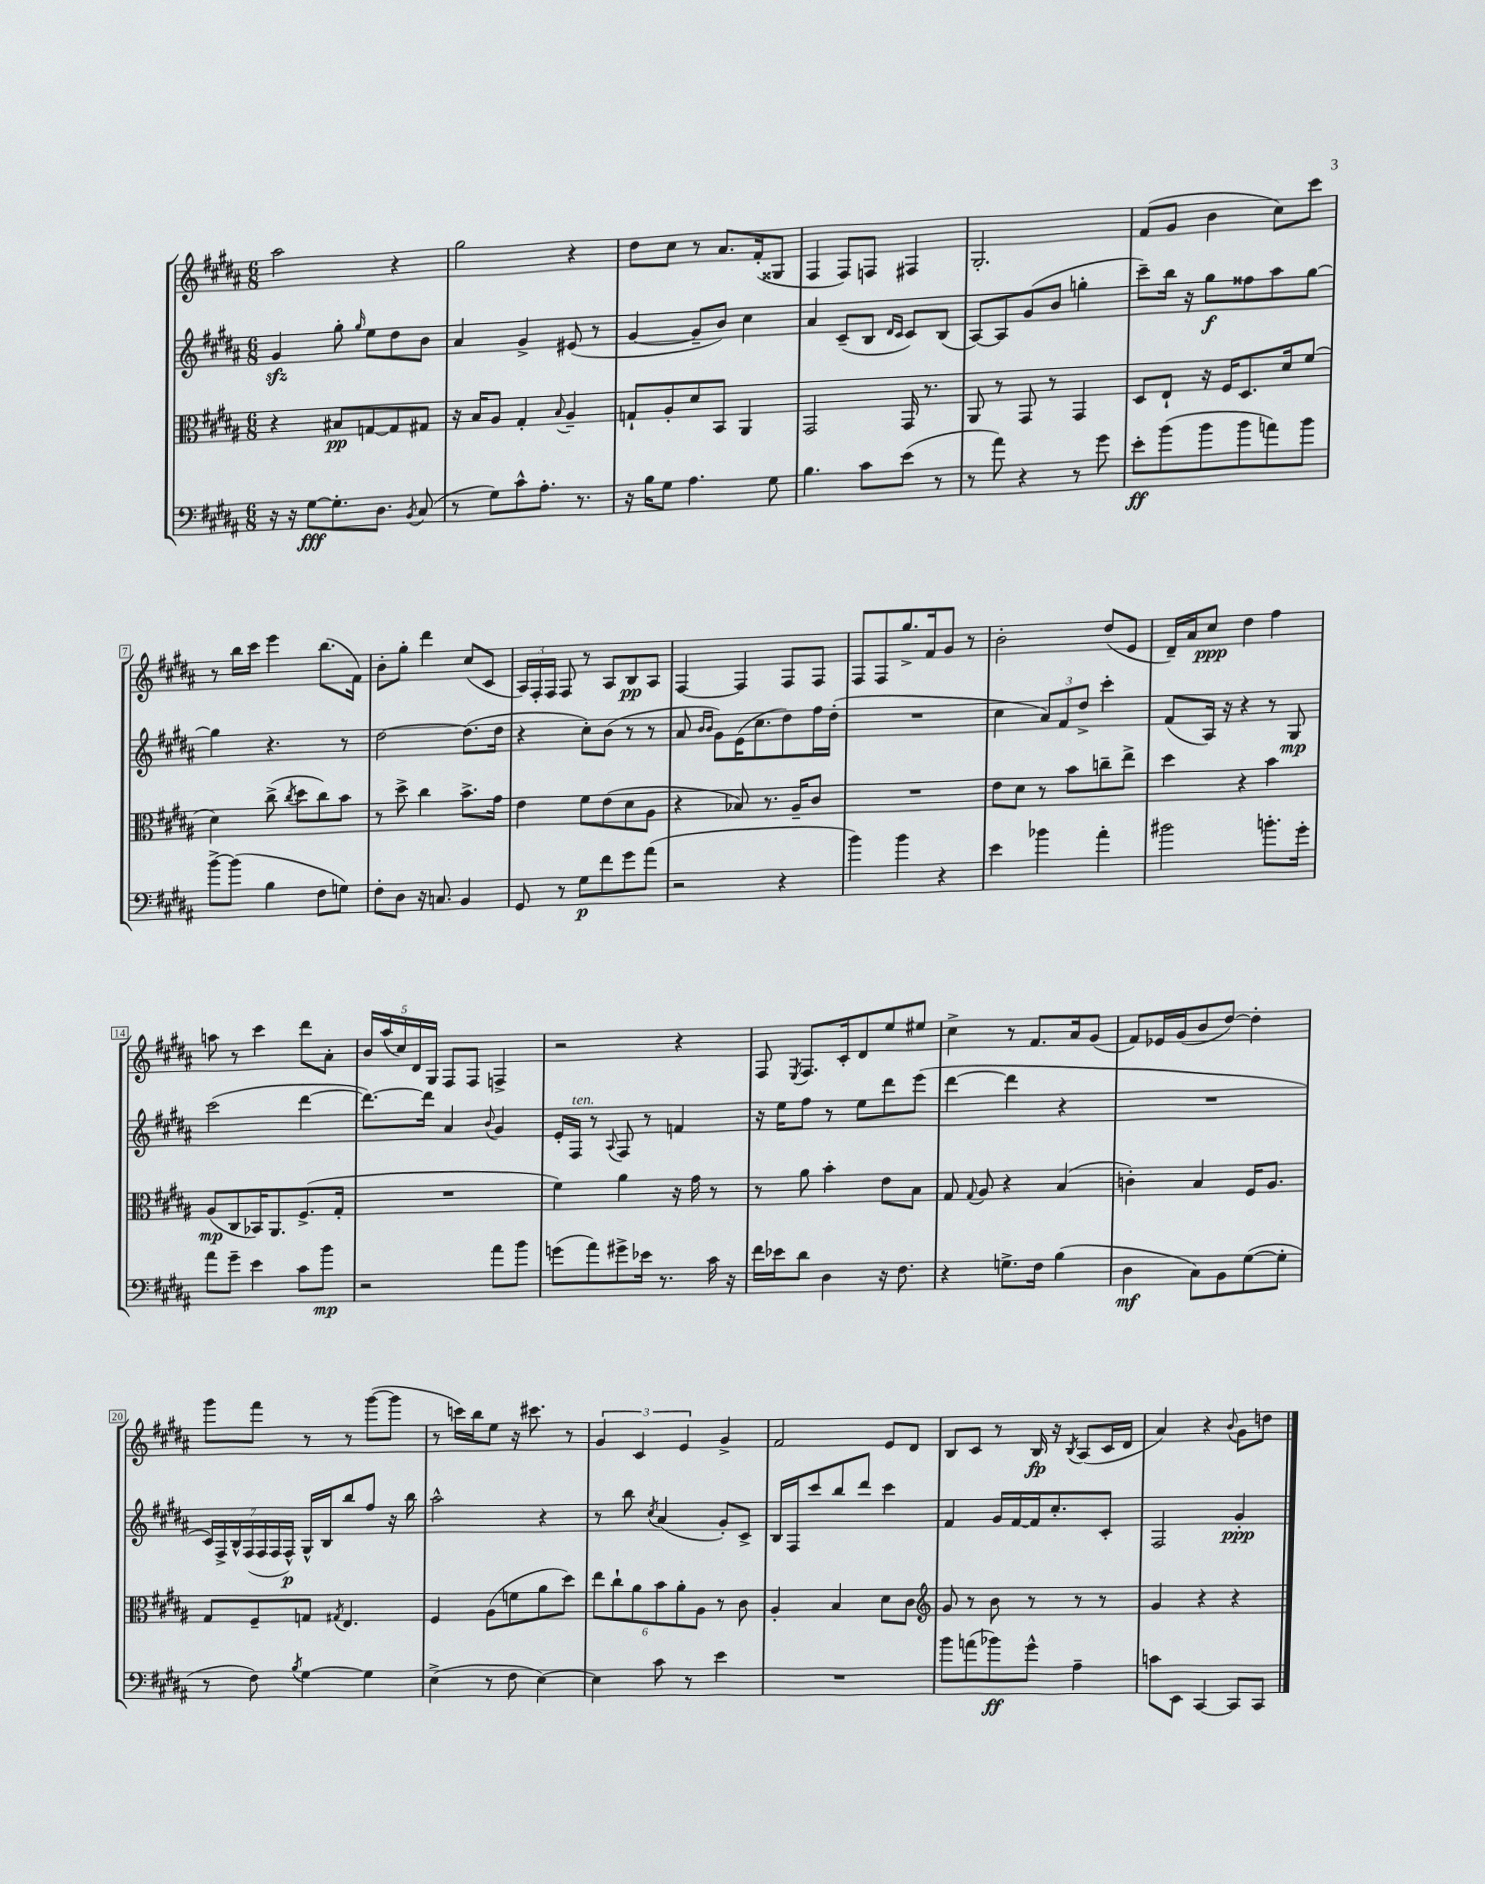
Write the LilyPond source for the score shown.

<<
\new StaffGroup <<
\new Staff = "s0" {
    \clef treble \key b \major \numericTimeSignature \time 6/8
    \autoBeamOff ais''2 r4 |
    gis''2 r4 |
    dis''8[ cis''8] r8 ais'8.[ fis'16-.( gisis8] |
    fis4 fis8[) f8] fis4 |
    gis2.-. |
    fis'8[( gis'8] b'4 cis''8[) cis'''8] |
    r8 b''16[ cis'''16] e'''4 b''8.[( fis'16]) |
    b'8[-. gis''8]-. dis'''4 cis''8[( cis'8] |
    \tuplet 3/2 { ais16[) fis16-. fis16] } fis8 r8 ais8[ b8\pp ais8] |
    fis4~ fis4 fis8[ fis8] |
    fis8[ fis8 gis''8.-> fis'16 gis'8] r8 |
    b'2-. dis''8[( e'8] |
    dis'16[--) ais'16 cis''8]\ppp dis''4 fis''4 |
    a''8 r8 cis'''4 dis'''8[ ais'8]-. |
    \tuplet 5/4 { b'16[ ais''16( cis''16) dis'16 gis16] } fis8[ fis8] f4-> |
    r2 r4 |
    fis8 \acciaccatura { e8 } fis8.[ cis'16-. dis'8 e''8 eis''8] |
    cis''4-> r8 fis'8.[ ais'16 gis'8]( |
    fis'8[) ees'16 gis'16( b'8 dis''8]~) dis''4-. |
    gis'''8[ fis'''8] r8 r8 gis'''8[~( gis'''8] |
    r8 c'''16[) b''16 e''8] r16 cis'''8. r8 |
    \tuplet 3/2 { gis'4 cis'4 e'4 } gis'4-> |
    fis'2 e'8[ dis'8] |
    b8[ cis'8] r8 b16\fp r16 \acciaccatura { b8 } ais8[( cis'16 dis'16] |
    ais'4) r4 \appoggiatura { b'8 } gis'8[ d''8] \bar "|." |
}
\new Staff = "s1" {
    \clef treble \key b \major \numericTimeSignature \time 6/8
    \autoBeamOff gis'4\sfz gis''8-. \grace { gis''16 } e''8[ dis''8 b'8] |
    ais'4 gis'4-> eis'8( r8 |
    gis'4~ gis'8[-- b'8]) cis''4 |
    ais'4 cis'8[--( b8] \grace { dis'16[ cis'16] } cis'8[) b8]( |
    ais8[~) ais8 gis'8( b'8] g''4-. |
    cis'''8[--) b''16] r16 gis''8[\f fisis''8 ais''8 gis''8]~ |
    gis''4 r4. r8 |
    dis''2~ dis''8.[( dis''16] |
    r4 cis''8[-.) b'8]( r8 r8 |
    ais'8 \grace { b'16[ b'16] } gis'8[) e'16( cis''8. dis''8) fis''16 dis''16]-.( |
    R2. |
    cis''4 \tuplet 3/2 { ais'8[) fis'8 dis''8]-> } cis'''4-. |
    fis'8[( ais16]) r16 r4 r8 gis8\mp |
    cis'''2( dis'''4~ |
    dis'''8.[~) dis'''16] ais'4 \appoggiatura { b'8 } gis'4 |
    e'16[-. fis16]^\markup { \italic "ten." } r8 \appoggiatura { ais8 } fis8 r8 f'4 |
    r16 e''16[ fis''8] r8 e''8[ dis'''8 e'''8]( |
    dis'''4~ dis'''4 r4 |
    R2. |
    \tuplet 7/4 { cis'16[) fis16-> b16-^ fis16( fis16 fis16 fis16]-^\p) } gis16[-^ b16 b''8 fis''8] r16 b''16 |
    ais''2-^ r4 |
    r8 b''8 \acciaccatura { cis''8 } ais'4( gis'8[-.) cis'8]-> |
    b16[ fis16 cis'''8 b''8 dis'''8] cis'''4 |
    fis'4 gis'16[ fis'16~ fis'16 cis''8.-. cis'8]-. |
    fis2 gis'4-.\ppp \bar "|." |
}
\new Staff = "s2" {
    \clef alto \key b \major \numericTimeSignature \time 6/8
    \autoBeamOff r4 bis8[\pp g8~ g8 gis8] |
    r16 b16[ ais8] gis4-. \appoggiatura { b8 } ais4-- |
    g8[-! ais8-. dis'8 b,8] ais,4 |
    gis,2 gis,16 r8. |
    ais,8 r8 gis,8 r8 gis,4 |
    dis8[ e8]-! r16 fis16[ dis8. dis'16 fis'8]( |
    dis'4) cis''8->( \acciaccatura { cis''8 } dis''8[ cis''8) b'8] |
    r8 dis''8-> cis''4 b'8.[-> gis'16] |
    e'4 fis'8[ e'8( dis'8 ais8] |
    r4 bes8) r8. ais16[-- cis'8] |
    R2. |
    e'8[ dis'8] r8 b'8[ c''8-- e''8]-> |
    dis''4 r4 b'4 |
    ais8[\mp( cis8 bes,16) ais,8. fis8.->( gis16]-. |
    R2. |
    fis'4) ais'4 r16 gis'16 r8 |
    r8 ais'8 b'4-. e'8[ b8] |
    gis8 \appoggiatura { gis8 } ais8 r4 b4( |
    c'4-.) b4 fis16[ ais8.] |
    gis8[ fis8-- g8] \acciaccatura { gis8 } e4. |
    fis4 ais8[( f'8 ais'8 dis''8]) |
    \tuplet 6/4 { e''8[ cis''8-! ais'8 b'8 ais'8-. ais8] } r8 cis'8 |
    ais4-. b4 dis'8[ cis'8] |
    \clef treble gis'8 r8 b'8 r8 r8 r8 |
    gis'4 r4 r4 \bar "|." |
}
\new Staff = "s3" {
    \clef bass \key b \major \numericTimeSignature \time 6/8
    \autoBeamOff r16 r16 gis8[~\fff gis8.-. dis8.] \acciaccatura { b,8 } cis8( |
    r8 gis8[) cis'8-^ ais8.]-. r8. |
    r16 b16[ gis8] ais4. gis8 |
    b4. cis'8[ e'8]( r8 |
    r8 ais'8) r4 r8 gis'8 |
    e'8[-.\ff b'8( b'8 b'8 a'8) b'8] |
    b'8[~-> b'8]( b4 fis8[ g8]) |
    fis8[-. dis8] r16 c8. b,4 |
    gis,8 r8 gis8[\p fis'8 gis'8 ais'8]( |
    r2 r4 |
    b'4) b'4 r4 |
    e'4 bes'4 ais'4-. |
    bis'2 b'8.[-. gis'16]-. |
    ais'8[ gis'8]-- e'4 cis'8[ b'8]\mp |
    r2 ais'8[ b'8] |
    g'8[( ais'8) gis'8-> ees'16] r8. cis'16 r16 |
    fis'16[ ees'16 dis'8] dis4 r16 fis8. |
    r4 g8.[-> fis16] b4( |
    dis4\mf cis8[) b,8 gis8~( gis8]-. |
    r8 fis8) \acciaccatura { b8 } gis4~ gis4 |
    e4->( r8 fis8 e4~) |
    e4 cis'8 r8 e'4 |
    R2. |
    b'8[ a'8( bes'8\ff) gis'8]-^ ais4-- |
    c'8[ e,8] cis,4~ cis,8[ cis,8] \bar "|." |
}
>>
>>
\layout { \context { \Score \override BarNumber.stencil = #(make-stencil-boxer 0.1 0.3 ly:text-interface::print) } }
